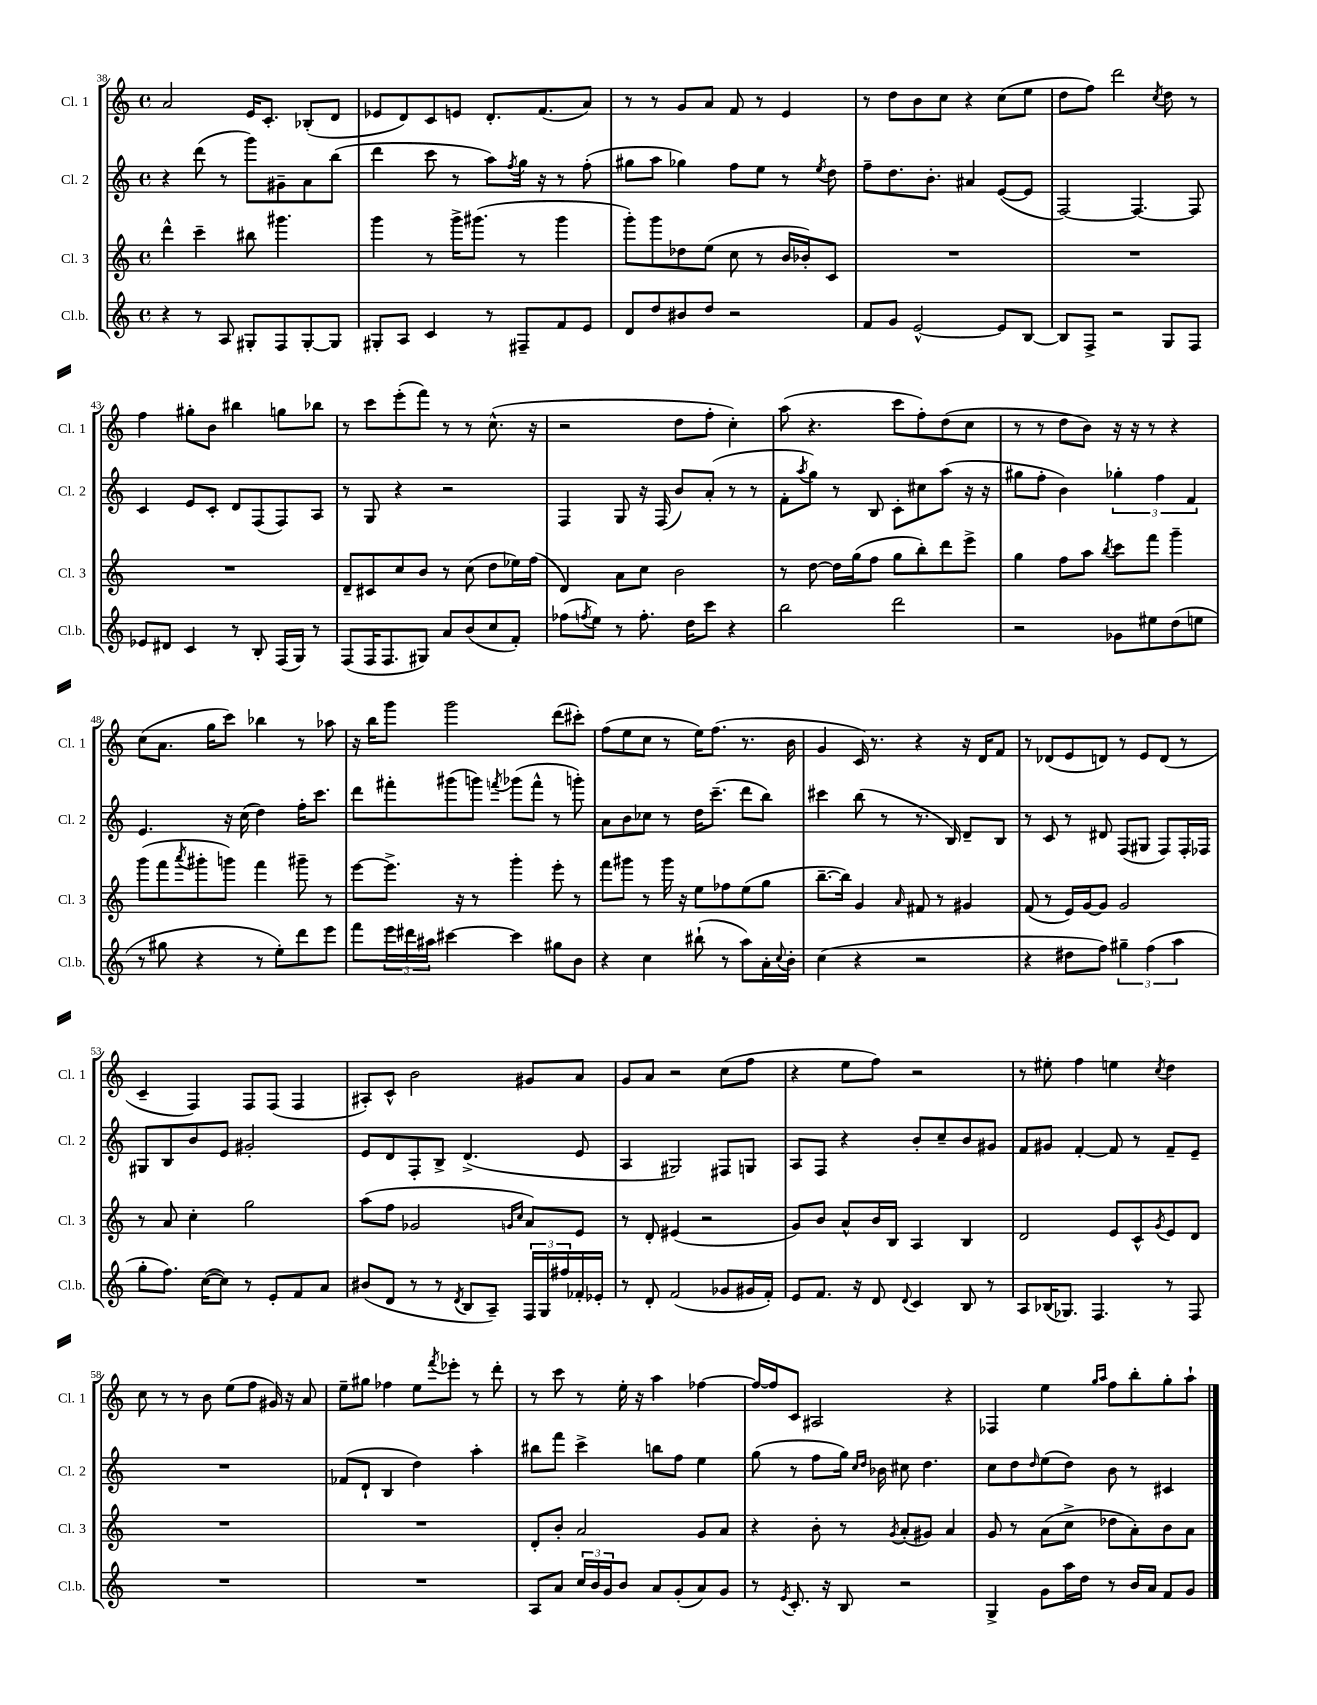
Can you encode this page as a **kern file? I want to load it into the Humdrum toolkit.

**kern	**kern	**kern	**kern
*part4	*part3	*part2	*part1
*staff4	*staff3	*staff2	*staff1
*I"Cl.b.	*I"Cl. 3	*I"Cl. 2	*I"Cl. 1
*I'Cl.b.	*I'Cl. 3	*I'Cl. 2	*I'Cl. 1
*clefG2	*clefG2	*clefG2	*clefG2
*k[]	*k[]	*k[]	*k[]
*M4/4	*M4/4	*M4/4	*M4/4
*met(c)	*met(c)	*met(c)	*met(c)
=38	=38	=38	=38
4r	4ddd^^\	4r	2a/
8r	4ccc~\	(8ddd\	.
8A/	.	8r	.
8G#X'/L	8bb#X\	8ggg\L)	16e/KL
.	.	.	8.c'/J
8F/	4.ggg#X\	8g#X~\	.
[8G#'/	.	8a\	(8B-X'/L
8G#/J]	.	(8bb\J	8d/J
=39	=39	=39	=39
8G#X'/L	4ggg\	4ddd\	8e-X/L
8A/J	.	.	8d/)
4c/	8r	8ccc\	8c/
.	16ggg^\KL	8r	8en/J
.	(8.ggg#X\J	.	.
8r	.	8aa\L)	8.d'/L
.	.	8qff/	.
8F#X~/L	8r	16gg\Jk	.
.	.	16r	(8.f/
8f/	4ggg#\	8r	.
8e/J	.	(8ff'\	8a/J)
=40	=40	=40	=40
8d/L	8ggg'\L)	8gg#X\L	8r
8dd/	8ggg\	8aa\J	8r
8b#X/	8dd-X\	4gg-X\)	8g/L
8dd/J	(8ee\J	.	8a/J
2r	8cc\	8ff\L	8f/
.	8r	8ee\J	8r
.	16b/LL	8r	4e/
.	16b-X'/J)	.	.
.	.	8qee/	.
.	8c/J	8dd\	.
=41	=41	=41	=41
8f/L	1r	8ff~\L	8r
8g/J	.	8.dd\	8dd\L
[2e^^/	.	.	8b\
.	.	8.b'\J	.
.	.	.	8cc\J
.	.	4a#X/	4r
8e/L]	.	([8e/L	(8cc\L
[8B/J	.	8e/J]	8ee\J
=42	=42	=42	=42
8B/L]	1r	[2F/)	8dd\L
8F^/J	.	.	8ff\J)
2r	.	.	2ddd\
.	.	4.F/_	.
.	.	.	8qcc/
8G/L	.	.	8dd\
8F/J	.	8F/]	8r
!!LO:LB:g=z
=43	=43	=43	=43
8e-X/L	1r	4c/	4ff\
8d#X/J	.	.	.
4c/	.	8e/L	8gg#X'\L
.	.	8c'/J	8b\J
8r	.	8d/L	4bb#X\
8B'/	.	(8F/	.
(16F/LL	.	8F/)	8ggn\L
16G/JJ)	.	.	.
8r	.	8A/J	8bb-X\J
=44	=44	=44	=44
(8F/L	8d~/L	8r	8r
16F/K	8c#X/	8G/	8ccc\L
8.F/	.	.	.
.	8cc/	4r	(8eee'\
8G#X/J)	8b/J	.	8fff\J)
8a/L	8r	2r	8r
(8b/	(8cc\	.	8r
8cc/	8dd\L	.	(8.cc^^\
8f'/J)	16ee-X\L)	.	.
.	(16ff\JJ	.	16r
=45	=45	=45	=45
(8ff-X\L	4d/)	4F/	2r
8qffn/	.	.	.
8ee\J)	.	.	.
8r	8a\L	8G/	.
8.ff'\	8cc\J	16r	.
.	.	(16F/	.
.	2b\	8b/L)	8dd\L
16dd\KL	.	.	.
8ccc\J	.	(8a'/J	8ff'\J
4r	.	8r	4cc'\)
.	.	8r	.
=46	=46	=46	=46
2bb\	8r	8f'\L	(8aa\
.	.	8qaa/	.
.	[8dd\	8gg\J)	4.r
.	16dd\LL]	8r	.
.	(16gg\J	.	.
.	8ff\J	8B/	.
2ddd\	8gg\L	8c'\L	8ccc\L
.	8bb'\)	8cc#X\	8ff'\)
.	8ddd\	(8aa\J	(8dd\
.	8eee^\J	16r	8cc\J
.	.	16r	.
=47	=47	=47	=47
2r	4gg\	8gg#X\L	8r
.	.	8ff'\J	8r
.	8ff\L	4b\)	8dd\L
.	8aa\J	.	8b\J)
.	8qbb/	.	.
8g-X\L	8ccc\L	6gg-X'\	16r
.	.	.	16r
8ee#X\	8fff\J	.	8r
.	.	6ff\	.
(8dd\	4ggg~\	.	4r
.	.	6f/	.
8een\J	.	.	.
!!LO:LB:g=z
=48	=48	=48	=48
8r	(8ggg\L	4.e/	(8cc\L
8gg#X\	8fff\	.	8.a\J
.	8qaaa/	.	.
4r	8ggg#X'\	.	.
.	.	.	16gg\KL
.	8gggn\J)	16r	8ccc\J)
.	.	(16cc\	.
8r	4fff\	4dd\)	4bb-X\
8ee'\L)	.	.	.
8ddd\	8ggg#X~\	16ff'\KL	8r
.	.	8.ccc\J	.
8eee\J	8r	.	8aa-X\
=49	=49	=49	=49
8fff\L	[8eee\L	8ddd\L	16r
.	.	.	16bb\KL
24eee\L	8.eee^\J]	8fff#X'\	8ggg\J
24ddd#X\	.	.	.
24aa#X\JJ	.	.	.
[4ccc#X\	.	(8ggg#X\	2ggg\
.	16r	.	.
.	8r	8gggn\J)	.
.	.	8qfffn/	.
4ccc#\]	4ggg'\	(8ggg-X\L	.
.	.	8fff^^\J	.
8gg#X\L	8eee'\	8r	(8ddd\L
8b\J	8r	8gggn'\)	8ccc#X'\J)
=50	=50	=50	=50
4r	8fff\L	8a\L	(8ff\L
.	8ggg#X\J	8b\	8ee\
4cc\	8r	8cc-X\J	8cc\J
.	16ggg#\	8r	8r
.	16r	.	.
(8bb#X`\	8ee\L	16dd\KL	16ee\KL)
.	.	(8.ccc~\J	(8.ff\J
8r	8ff-X\	.	.
8aa\L)	(8ee\	8ddd\L	8.r
16a'\L	8gg\J	8bb\J)	.
8qqcc/	.	.	.
16b'\JJ	.	.	16b\
=51	=51	=51	=51
(4cc\	[8.bb~\L	4ccc#X\	4g/
.	16bb\Jk])	.	.
4r	4g/	(8bb\	16c/)
.	.	.	8.r
.	.	8r	.
.	16qqa/	.	.
2r	8f#X/	8.r	4r
.	8r	.	.
.	.	16B/)	.
.	4g#X/	8d~/L	16r
.	.	.	16d/KL
.	.	8B/J	8f/J
=52	=52	=52	=52
4r	(8f/	8r	8r
.	8r	8c/	(8d-X/L
8dd#X\L	16e/LL)	8r	8e/
.	[16g/J	.	.
8ff\J)	8g/J]	8d#X/	8dn/J)
6gg#X~\	2g/	(8F/L	8r
.	.	8G#X/J	8e/L
(6ff\	.	.	.
.	.	8F/L)	(8d/J
6aa\	.	.	.
.	.	16F'/L	8r
.	.	16F-X/JJ	.
!!LO:LB:g=z
=53	=53	=53	=53
8gg'\L	8r	8G#X/L	4c~/
8.ff\J)	8a/	8B/	.
.	4cc'\	8b/	4F/)
([16cc\KL	.	.	.
8cc\J])	.	8e/J	.
8r	2gg\	2g#X'/	8F/L
8e'/L	.	.	(8F/J
8f/	.	.	4F/
8a/J	.	.	.
=54	=54	=54	=54
(8b#X/L	(8aa\L	8e/L	8A#X'/L)
8d/J	8ff\J	8d/	8c^^/J
8r	2g-X/	8F'/	2b\
8r	.	8B^/J	.
8qd/	.	.	.
8B/L	.	(4.d^/	.
8A~/J)	.	.	.
.	16qqgn/LL	.	.
.	16qqcc/JJ	.	.
24F/LL	8a/L)	.	8g#X/L
24G/	.	.	.
24ff#X/	.	.	.
16f-X'/	8e/J	8e/	8a/J
16e-X'/JJ	.	.	.
=55	=55	=55	=55
8r	8r	4A/	8g/L
8d'/	8d'/	.	8a/J
(2f/	(4e#X/	2G#X/)	2r
.	2r	.	.
8g-X/L	.	8F#X/L	(8cc\L
16g#X/L	.	8Gn/J	8ff\J
16f'/JJ)	.	.	.
=56	=56	=56	=56
8e/L	8g/L)	8A/L	4r
8.f/J	8b/J	8F/J	.
.	8a^^/L	4r	8ee\L
16r	.	.	.
8d/	16b/L	.	8ff\J)
.	16B/JJ	.	.
8qqd/	.	.	.
4c/	4A/	8b'/L	2r
.	.	8cc~/	.
8B/	4B/	8b/	.
8r	.	8g#X/J	.
=57	=57	=57	=57
8A/L	2d/	8f/L	8r
(16B-X/K	.	8g#X/J	8ee#X'\
8.G-X/J)	.	.	.
.	.	[4f'/	4ff\
4.F/	.	.	.
.	8e/L	8f/]	4een\
.	8c^^/	8r	.
.	8qg/	.	8qcc/
8r	8e/	8f~/L	4dd\
8F/	8d/J	8e~/J	.
!!LO:LB:g=z
=58	=58	=58	=58
1r	1r	1r	8cc\
.	.	.	8r
.	.	.	8r
.	.	.	8b\
.	.	.	(8ee\L
.	.	.	8ff\J
.	.	.	16g#X/)
.	.	.	16r
.	.	.	8a/
=59	=59	=59	=59
1r	1r	(8f-X/L	8ee~\L
.	.	8d`/J	8gg#X\J
.	.	4B/	4ff-X\
.	.	4dd\)	8ee\L
.	.	.	8qfff/
.	.	.	8eee-X'\J
.	.	4aa'\	8r
.	.	.	8ddd'\
=60	=60	=60	=60
8A/L	8d'/L	8bb#X\L	8r
8a/J	8b'/J	8fff\J	8ccc\
24cc/LL	2a/	4ccc^\	8r
24b/	.	.	.
24g/J	.	.	.
8b/J	.	.	16ee'\
.	.	.	16r
8a/L	.	8bbn\L	4aa\
(8g'/	.	8ff\J	.
8a/)	8g/L	4ee\	[4ff-X\
8g/J	8a/J	.	.
=61	=61	=61	=61
8r	4r	(8gg\	16ff-/LL_
.	.	.	16ff-/J]
8qe/	.	.	.
8.c'/	.	8r	8c/J
.	8b'\	8ff\L	2A#X/
16r	.	.	.
8B/	8r	16gg\Jk)	.
.	.	16qqcc/LL	.
.	.	16qqdd/JJ	.
.	.	16b-X\	.
.	8qg/	.	.
2r	(8a'/L	8cc#X\	.
.	8g#X/J)	4.dd\	.
.	4a/	.	4r
=62	=62	=62	=62
4G^/	8g/	8cc\L	4F-X/
.	8r	8dd\	.
.	.	16qqdd/	.
8g\L	(8a\L	(8ee\	4ee\
16aa\L	8cc^\J	8dd\J)	.
16dd\JJ	.	.	.
.	.	.	16qqgg/LL
.	.	.	16qqaa/JJ
8r	8dd-X\L	8b\	8ff\L
16b/LL	8a'\)	8r	8bb'\
16a/JJ	.	.	.
8f/L	8b\	4c#X/	8gg'\
8g/J	8a\J	.	8aa`\J
==	==	==	==
*-	*-	*-	*-
